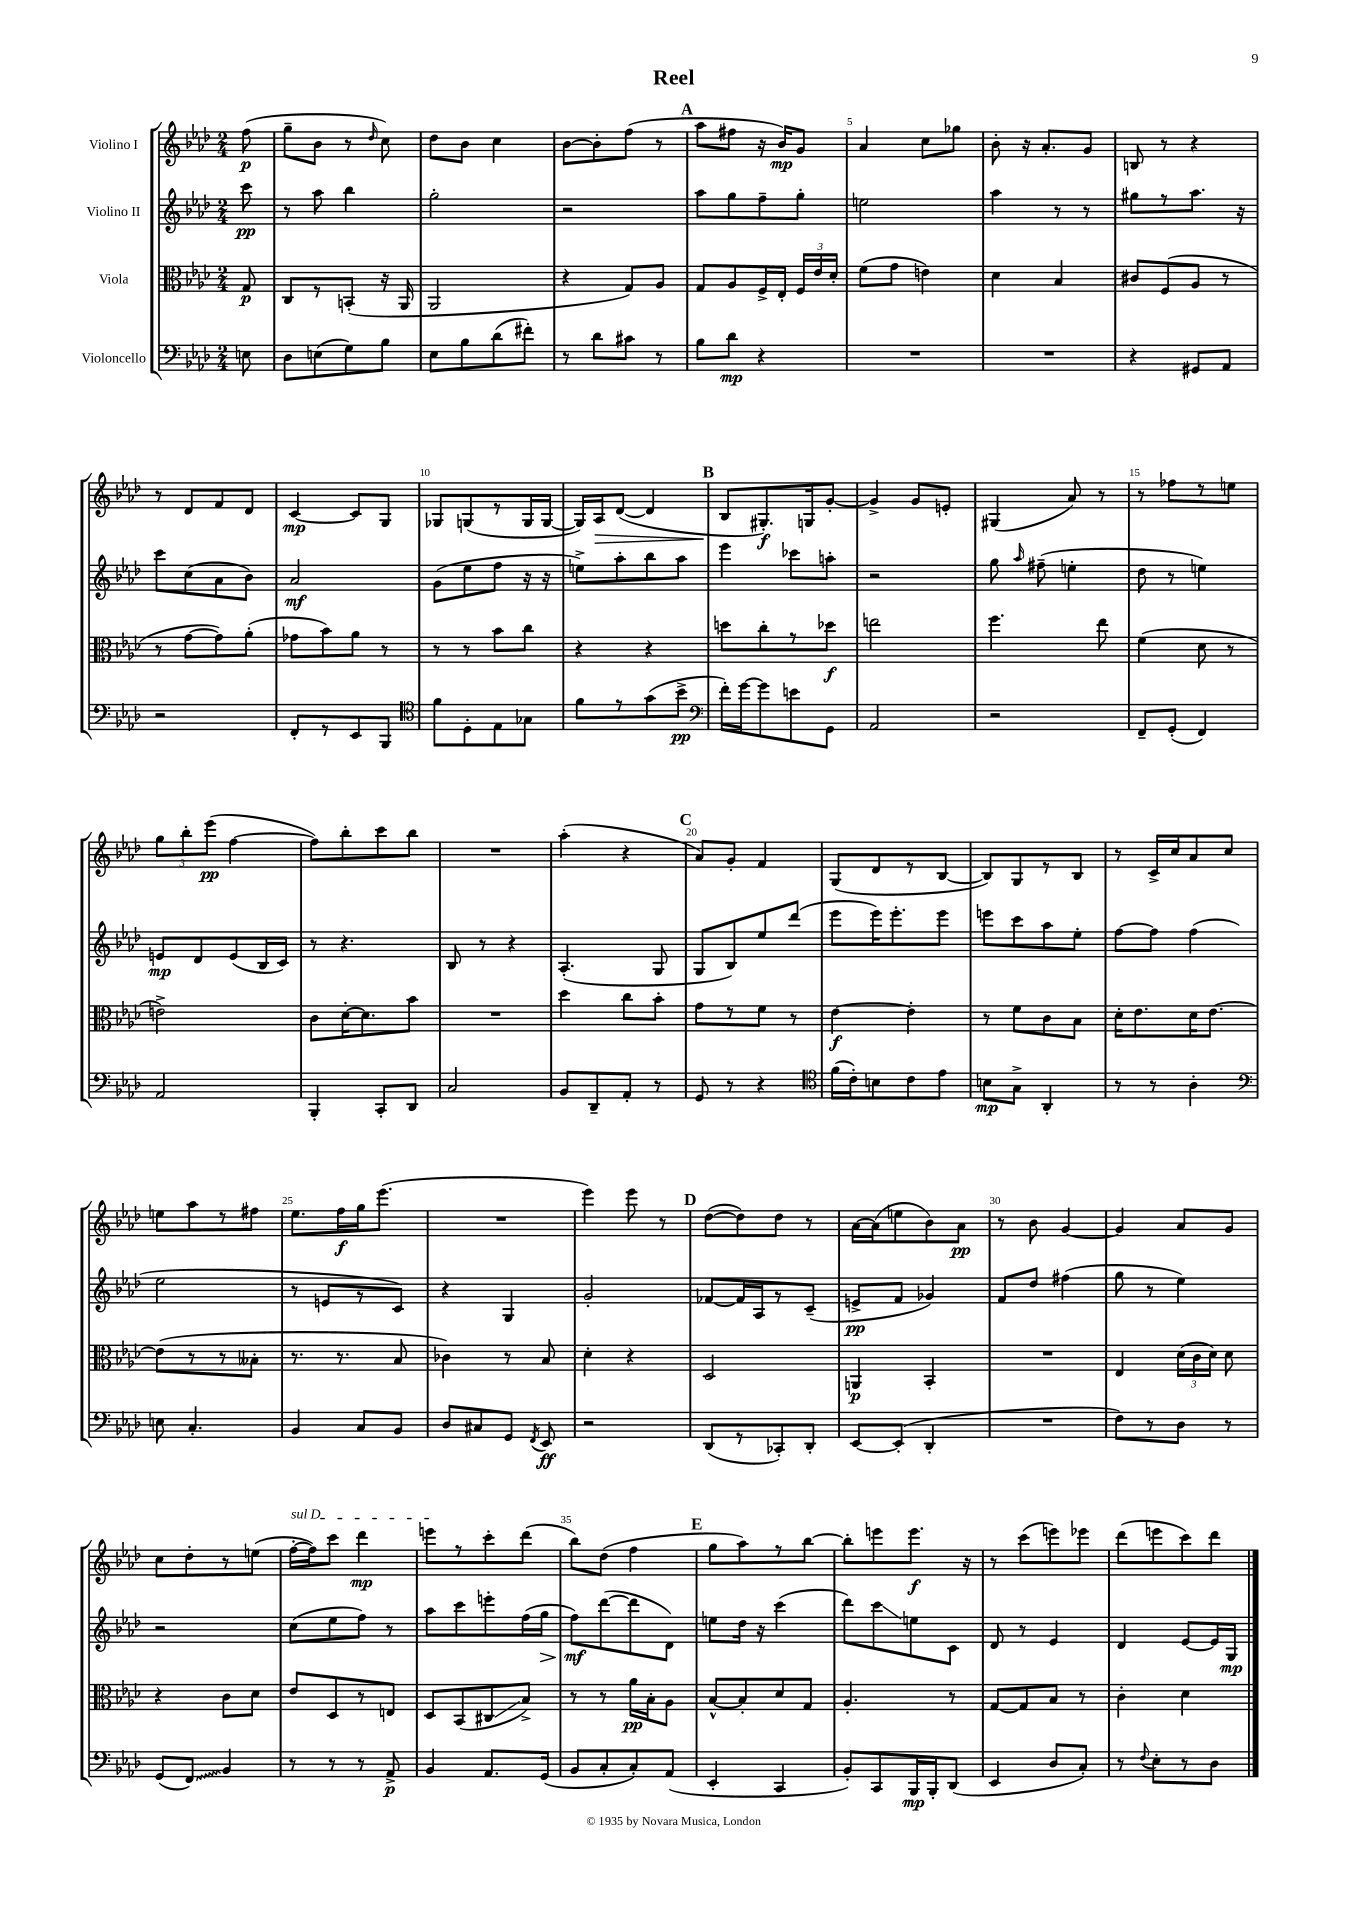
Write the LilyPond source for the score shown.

\header { title = "Reel" }
<<
\new StaffGroup <<
\new Staff = "s0" \with { instrumentName = "Violino I" } {
    \clef treble \key aes \major \numericTimeSignature \time 2/4 \partial 8
    \autoBeamOff f''8\p( |
    g''8[-- bes'8] r8 \grace { des''16 } c''8) |
    des''8[ bes'8] c''4 |
    bes'8[~ bes'8-. f''8]( r8 |
    \mark \markup { \bold "A" } aes''8[ fis''8] r16 bes'16[\mp) g'8] |
    aes'4 c''8[ ges''8] |
    bes'8-. r16 aes'8.[-. g'8] |
    b8 r8 r4 |
    r8 des'8[ f'8 des'8] |
    c'4~\mp c'8[ g8] |
    ges8[ g8( r8 g16 g16]~ |
    g16[) aes16\> des'8]~( des'4 |
    \mark \markup { \bold "B" } bes8[\! gis8.-.\f) g16 g'8]~-. |
    g'4-> g'8[ e'8]-. |
    gis4( aes'8) r8 |
    r8 fes''8[ r8 e''8] |
    \tuplet 3/2 { g''8[ bes''8-. ees'''8]\pp( } f''4~ |
    f''8[) bes''8-. c'''8 bes''8] |
    R2 |
    aes''4-.( r4 |
    \mark \markup { \bold "C" } aes'8[) g'8]-. f'4 |
    g8[( des'8 r8 bes8]~ |
    bes8[) g8 r8 bes8] |
    r8 c'16[-> c''16 aes'8 c''8] |
    e''8[ aes''8 r8 fis''8] |
    ees''8.[ f''16\f g''16 ees'''8.]( |
    R2 |
    ees'''4) ees'''8 r8 |
    \mark \markup { \bold "D" } des''8[~( des''8) des''8] r8 |
    aes'16[~ aes'16( e''8 bes'8) aes'8]\pp |
    r8 bes'8 g'4~ |
    g'4 aes'8[ g'8] |
    c''8[ des''8-. r8 e''8]( |
    \once \override TextSpanner.bound-details.left.text = \markup { \italic "sul D" } f''16[~-.\startTextSpan f''16) c'''8] des'''4\mp |
    e'''8[\stopTextSpan r8 c'''8-. des'''8]( |
    bes''8[) des''8]( f''4 |
    \mark \markup { \bold "E" } g''8[ aes''8) r8 bes''8]~ |
    bes''8[-. e'''8 e'''8.]\f r16 |
    r8 c'''8[( e'''8) ees'''8] |
    des'''8[( e'''8 c'''8) des'''8] \bar "|." |
}
\new Staff = "s1" \with { instrumentName = "Violino II" } {
    \clef treble \key aes \major \numericTimeSignature \time 2/4 \partial 8
    \autoBeamOff c'''8\pp |
    r8 aes''8 bes''4 |
    g''2-. |
    r2 |
    \mark \markup { \bold "A" } aes''8[ g''8 f''8-- g''8]-. |
    e''2 |
    aes''4 r8 r8 |
    gis''8[ r8 aes''8.] r16 |
    c'''8[ c''8( aes'8 bes'8]) |
    aes'2\mf |
    g'8[( ees''8 f''8] r16 r16 |
    e''8[->) aes''8-. bes''8 aes''8] |
    \mark \markup { \bold "B" } ees'''4 ces'''8[ a''8]-. |
    r2 |
    g''8 \grace { aes''16 } fis''8--( e''4-. |
    des''8 r8 e''4) |
    e'8[\mp des'8 e'8( bes16 c'16]) |
    r8 r4. |
    bes8 r8 r4 |
    aes4.-.( g8 |
    \mark \markup { \bold "C" } g8[ bes8) ees''8 des'''8]( |
    ees'''8[ ees'''16) ees'''8.-. ees'''8] |
    e'''8[ c'''8 aes''8 ees''8]-. |
    f''8[~ f''8] f''4( |
    ees''2 |
    r8 e'8[ r8 c'8]) |
    r4 g4 |
    g'2-. |
    \mark \markup { \bold "D" } fes'8[~ fes'16 aes16 r8 c'8]--( |
    e'8[->\pp f'8] ges'4) |
    f'8[ des''8] fis''4( |
    g''8 r8 ees''4) |
    r2 |
    c''8[( ees''8 f''8]) r8 |
    aes''8[ c'''8 e'''8-. f''16( g''16]\> |
    f''8[\mf\!) des'''8~( des'''8 des'8]) |
    \mark \markup { \bold "E" } e''8[ des''16] r16 c'''4( |
    des'''8[) c'''8\glissando e''8 c'8] |
    des'8 r8 ees'4 |
    des'4 ees'8[~ ees'16 g16]\mp \bar "|." |
}
\new Staff = "s2" \with { instrumentName = "Viola" } {
    \clef alto \key aes \major \numericTimeSignature \time 2/4 \partial 8
    \autoBeamOff g8\p |
    c8[ r8 b,8]-.( r16 aes,16 |
    aes,2 |
    r4 g8[) aes8] |
    \mark \markup { \bold "A" } g8[ aes8 f16-> ees16]-. \tuplet 3/2 { f16[ ees'16 des'16]-. } |
    f'8[( g'8] e'4) |
    des'4 bes4 |
    cis'8[ f8( aes8] r8 |
    r8 g'8[~ g'8) aes'8]-.( |
    ges'8[ bes'8) aes'8] r8 |
    r8 r8 bes'8[ c''8] |
    r4 r4 |
    \mark \markup { \bold "B" } d''8[ c''8-. r8 des''8]\f |
    e''2 |
    f''4. ees''8 |
    f'4( des'8 r8 |
    e'2->) |
    c'8[ des'16~-. des'8. bes'8] |
    R2 |
    des''4 c''8[ bes'8]-. |
    \mark \markup { \bold "C" } g'8[ r8 f'8] r8 |
    ees'4~\f ees'4-. |
    r8 f'8[ c'8 bes8] |
    des'16[-. ees'8. des'16 ees'8.]~ |
    ees'8[( r8 r8 beses8]-. |
    r8. r8. bes8 |
    ces'4) r8 bes8 |
    des'4-. r4 |
    \mark \markup { \bold "D" } des2 |
    a,4\p bes,4-. |
    R2 |
    ees4 \tuplet 3/2 { des'16[( c'16 des'16]) } des'8 |
    r4 c'8[ des'8] |
    ees'8[ des8 r8 e8] |
    des8[ bes,8( cis8\glissando bes8]->) |
    r8 r8 aes'16[\pp bes16-. aes8] |
    \mark \markup { \bold "E" } bes8[~-^ bes8-. des'8 g8] |
    aes4.-. r8 |
    g8[~ g8 bes8] r8 |
    c'4-. des'4 \bar "|." |
}
\new Staff = "s3" \with { instrumentName = "Violoncello" } {
    \clef bass \key aes \major \numericTimeSignature \time 2/4 \partial 8
    \autoBeamOff e8 |
    des8[ e8( g8) bes8] |
    ees8[ bes8 des'8( fis'8]-.) |
    r8 des'8[ cis'8] r8 |
    \mark \markup { \bold "A" } bes8[ des'8]\mp r4 |
    R2 |
    R2 |
    r4 gis,8[ aes,8] |
    r2 |
    f,8[-. r8 ees,8 bes,,8] |
    \clef tenor f'8[ des8-. ees8 ges8] |
    f'8[ r8 g'8( bes'8]->\pp |
    \mark \markup { \bold "B" } \clef bass f'16[-.) g'16~ g'8 e'8 g,8] |
    aes,2 |
    r2 |
    f,8[-- g,8]-.( f,4) |
    aes,2 |
    bes,,4-. c,8[-. des,8] |
    c2 |
    bes,8[ des,8-- aes,8]-. r8 |
    \mark \markup { \bold "C" } g,8 r8 r4 |
    \clef tenor f'16[( c'16-.) b8 c'8 ees'8] |
    b8[\mp g8]-> aes,4-. |
    r8 r8 aes4-. |
    \clef bass e8 c4.-. |
    bes,4 c8[ bes,8] |
    des8[ cis8 g,8] \acciaccatura { f,8 } ees,8\ff |
    r2 |
    \mark \markup { \bold "D" } des,8[( r8 ces,8-.) des,8]-. |
    ees,8[~ ees,8]-.( des,4-. |
    R2 |
    f8[) r8 des8] r8 |
    g,8[( \once \override Glissando.style = #'zigzag f,8]\glissando) bes,4 |
    r8 r8 r8 aes,8->\p |
    bes,4 aes,8.[ g,16]( |
    bes,8[ c8-. c8-.) aes,8]( |
    \mark \markup { \bold "E" } ees,4-. c,4 |
    bes,8[-.) c,8 bes,,16\mp bes,,16-. des,8]( |
    ees,4 des8[ c8]-.) |
    r8 \appoggiatura { f8 } ees8[-. r8 des8] \bar "|." |
}
>>
>>
\layout { \context { \Score \override BarNumber.break-visibility = ##(#f #t #t) barNumberVisibility = #(every-nth-bar-number-visible 5) } }
